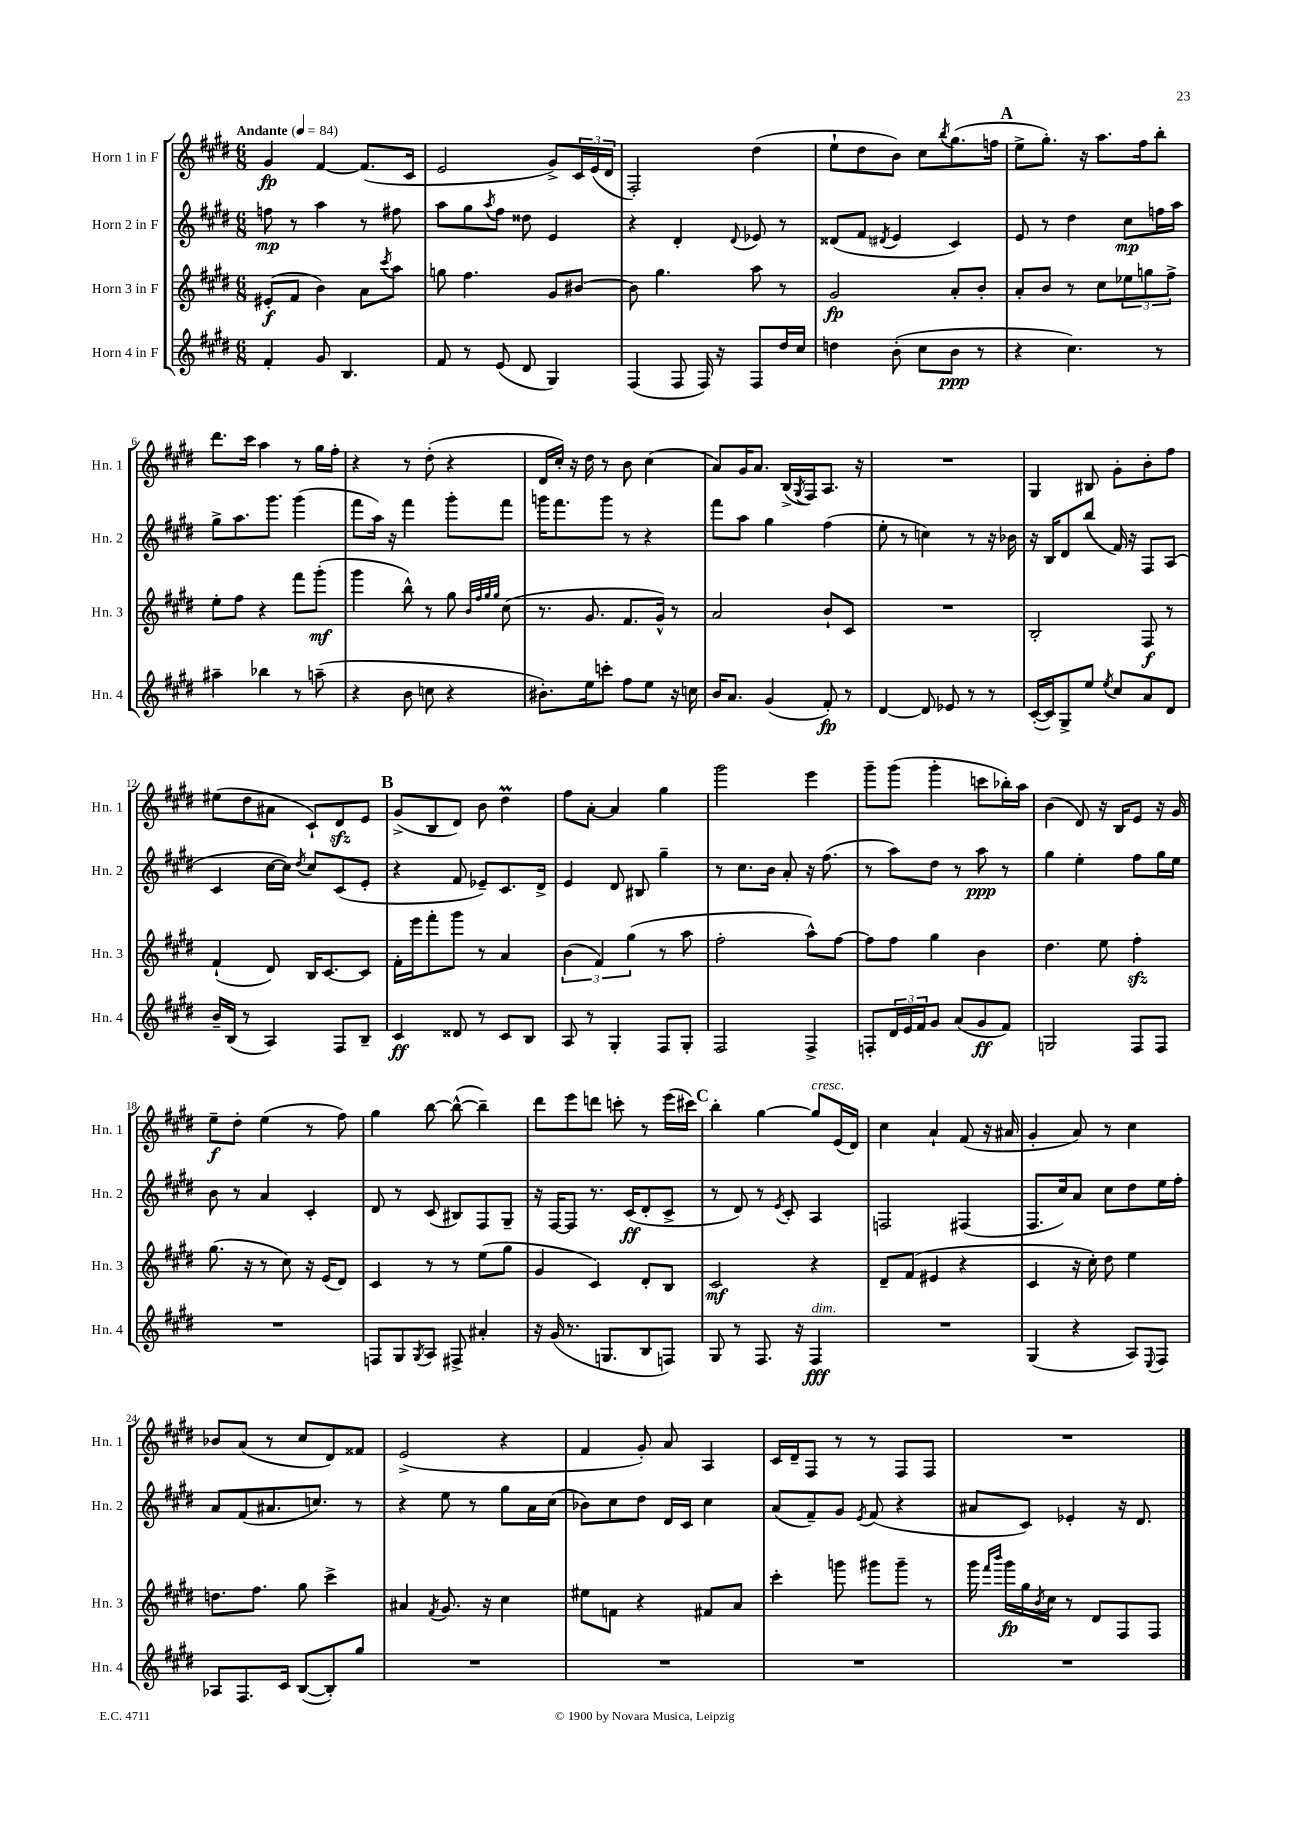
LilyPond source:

<<
\new StaffGroup <<
\new Staff = "s0" \with { instrumentName = "Horn 1 in F" shortInstrumentName = "Hn. 1" } {
    \clef treble \key e \major \numericTimeSignature \time 6/8 \tempo "Andante" 4 = 84
    gis'4\fp fis'4~ fis'8.( cis'16 |
    e'2 gis'8->) \tuplet 3/2 { cis'16 e'16( dis'16 } |
    fis2-.) dis''4( |
    e''8-! dis''8 b'8) cis''8 \acciaccatura { b''8 } gis''8.( f''16 |
    \mark \markup { \bold "A" } e''8-> gis''8.-.) r16 a''8. fis''16 b''8-. |
    dis'''8. cis'''16 a''4 r8 gis''16 fis''16-. |
    r4 r8 dis''8-.( r4 |
    dis'16 cis''16-.) r16 dis''16 r8 b'8 cis''4( |
    a'8) gis'16 a'8. b16->( \acciaccatura { gis8 } fis16) a8. r16 |
    R2. |
    gis4 bis8 gis'8-. b'8-. fis''8 |
    eis''8( dis''8 ais'8 cis'8-!) dis'8\sfz e'8 |
    \mark \markup { \bold "B" } gis'8->( b8 dis'8) b'8 dis''4\prall |
    fis''8 a'8~-. a'4 gis''4 |
    gis'''2 e'''4 |
    gis'''8-- gis'''8( gis'''4-. c'''8 bes''16-.) a''16 |
    b'4( dis'8) r16 b16 e'8 r16 gis'16 |
    e''8--\f dis''8-. e''4( r8 fis''8) |
    gis''4 b''8~ b''8~-^( b''4--) |
    dis'''8 e'''8 d'''8 c'''8-. r8 e'''16( cis'''16) |
    \mark \markup { \bold "C" } b''4-. gis''4~ gis''8^\markup { \italic "cresc." } e'16( dis'16) |
    cis''4 a'4-! fis'8( r16 ais'16 |
    gis'4-. a'8) r8 cis''4 |
    bes'8 a'8( r8 cis''8 dis'8) fisis'8 |
    e'2->( r4 |
    fis'4 gis'8-.) a'8 a4 |
    cis'16 dis'16-- fis8 r8 r8 fis8 fis8 |
    R2. \bar "|." |
}
\new Staff = "s1" \with { instrumentName = "Horn 2 in F" shortInstrumentName = "Hn. 2" } {
    \clef treble \key e \major \numericTimeSignature \time 6/8
    f''8\mp r8 a''4 r8 fis''8 |
    a''8 gis''8 \acciaccatura { a''8 } fis''8 disis''8 e'4 |
    r4 dis'4-. \appoggiatura { dis'8 } ees'8 r8 |
    disis'8( fis'8 \acciaccatura { dis'8 } e'4 cis'4) |
    \mark \markup { \bold "A" } e'8 r8 dis''4 cis''8\mp f''16 a''16 |
    gis''8-> a''8. gis'''8. gis'''4( |
    fis'''8 a''16) r16 fis'''4 gis'''8-. fis'''8 |
    g'''16 fis'''8. g'''8 r8 r4 |
    fis'''8 a''8 gis''4 fis''4( |
    e''8-. r8 c''4) r8 r16 bes'16 |
    r16 b16 dis'8 b''8( fis'16) r16 fis8 a8( |
    cis'4 cis''16~ cis''16) \acciaccatura { dis''8 } cis''8 cis'8( e'8-. |
    \mark \markup { \bold "B" } r4 fis'8 ees'8--) cis'8. dis'16-> |
    e'4 dis'8 bis8 gis''4-- |
    r8 cis''8. b'16 a'8-. r16 fis''8.( |
    r8 a''8) dis''8 r8 a''8\ppp r8 |
    gis''4 e''4-. fis''8 gis''16 e''16 |
    b'8 r8 a'4 cis'4-. |
    dis'8 r8 cis'8( bis8) fis8 gis8-- |
    r16 fis16~ fis8 r8. cis'16\ff( dis'8-. cis'8-> |
    \mark \markup { \bold "C" } r8 dis'8) r8 \acciaccatura { e'8 } cis'8-. a4 |
    f2 fis4( |
    fis8. cis''16) a'8 cis''8 dis''8 e''16 fis''16-. |
    a'8 fis'8( ais'8. c''8.) r8 |
    r4 e''8 r8 gis''8 a'16 cis''16( |
    bes'8) cis''8 dis''8 dis'16 cis'16 cis''4 |
    a'8( fis'8--) gis'8 \acciaccatura { e'8 } fis'8( r4 |
    ais'8 cis'8) ees'4-. r16 dis'8. \bar "|." |
}
\new Staff = "s2" \with { instrumentName = "Horn 3 in F" shortInstrumentName = "Hn. 3" } {
    \clef treble \key e \major \numericTimeSignature \time 6/8
    eis'8-.\f( fis'8 b'4) a'8 \acciaccatura { cis'''8 } a''8 |
    g''8 fis''4. gis'8 bis'8~ |
    bis'8 gis''4. a''8 r8 |
    gis'2\fp a'8-. b'8-. |
    \mark \markup { \bold "A" } a'8-. b'8 r8 cis''8 \tuplet 3/2 { ees''8 g''8 fis''8-> } |
    e''8-. fis''8 r4 fis'''8 gis'''8-.\mf( |
    gis'''4 b''8-^) r8 gis''8 \grace { b'32 fis''32 gis''32 gis''32 } cis''8( |
    r8. gis'8. fis'8. gis'16-^) r8 |
    a'2 b'8-! cis'8 |
    R2. |
    b2-. fis8\f r8 |
    fis'4-!( dis'8) b16 cis'8.~ cis'8 |
    \mark \markup { \bold "B" } fis'16-. e'''16 fis'''8-. gis'''8 r8 a'4 |
    \tuplet 3/2 { b'4( fis'4) gis''4( } r8 a''8 |
    fis''2-. a''8-^) fis''8~ |
    fis''8 fis''8 gis''4 b'4 |
    dis''4. e''8 fis''4-.\sfz |
    gis''8.( r16 r8 cis''8) r16 e'16( dis'8) |
    cis'4 r8 r8 e''8( gis''8 |
    gis'4 cis'4) dis'8-. b8 |
    \mark \markup { \bold "C" } cis'2\mf r4 |
    dis'8-- fis'8( eis'4 r4 |
    cis'4 r16 cis''16-.) dis''8 e''4 |
    d''8. fis''8. gis''8 cis'''4-> |
    ais'4 \acciaccatura { fis'8 } gis'8. r16 cis''4 |
    eis''8 f'8 r4 fis'8 a'8 |
    cis'''4-. g'''8 gis'''8 gis'''8-- r8 |
    gis'''16 \grace { fis'''16 b'''16 } gis'''16\fp gis''16 \acciaccatura { b'8 } cis''16 r8 dis'8 fis8 fis8 \bar "|." |
}
\new Staff = "s3" \with { instrumentName = "Horn 4 in F" shortInstrumentName = "Hn. 4" } {
    \clef treble \key e \major \numericTimeSignature \time 6/8
    fis'4-. gis'8 b4. |
    fis'8 r8 e'8( dis'8 gis4) |
    fis4( fis8 fis16) r16 fis8 dis''16 cis''16 |
    d''4 b'8-.( cis''8 b'8\ppp r8 |
    \mark \markup { \bold "A" } r4 cis''4.) r8 |
    ais''4-- bes''4 r8 a''8--( |
    r4 b'8 c''8 r4 |
    bis'8.-.) e''16 c'''8-. fis''8 e''8 r16 c''16 |
    b'16 a'8. gis'4( fis'8-.\fp) r8 |
    dis'4~ dis'8 ees'8 r8 r8 |
    cis'16~-.( cis'16) gis8-> e''8 \acciaccatura { e''8 } cis''8 a'8 dis'8 |
    b'16-- b16( r8 a4) fis8 b8-- |
    \mark \markup { \bold "B" } cis'4\ff disis'8 r8 cis'8 b8 |
    a8 r8 gis4-. fis8 gis8-. |
    fis2 fis4-> |
    f8-. \tuplet 3/2 { dis'16 e'16 fis'16 } gis'8 a'8( gis'8\ff fis'8) |
    g2 fis8 fis8 |
    R2. |
    f8 gis8 \acciaccatura { gis8 } a8 fis8-> ais'4-. |
    r16 gis'16( r8. g8. b8 f8) |
    \mark \markup { \bold "C" } gis8 r8 fis8. r16 fis4\fff^\markup { \italic "dim." } |
    R2. |
    gis4( r4 a8) \appoggiatura { e8 } fis8 |
    aes8 fis8. cis'16 b8~( b8-.) gis''8 |
    R2. |
    R2. |
    R2. |
    R2. \bar "|." |
}
>>
>>
